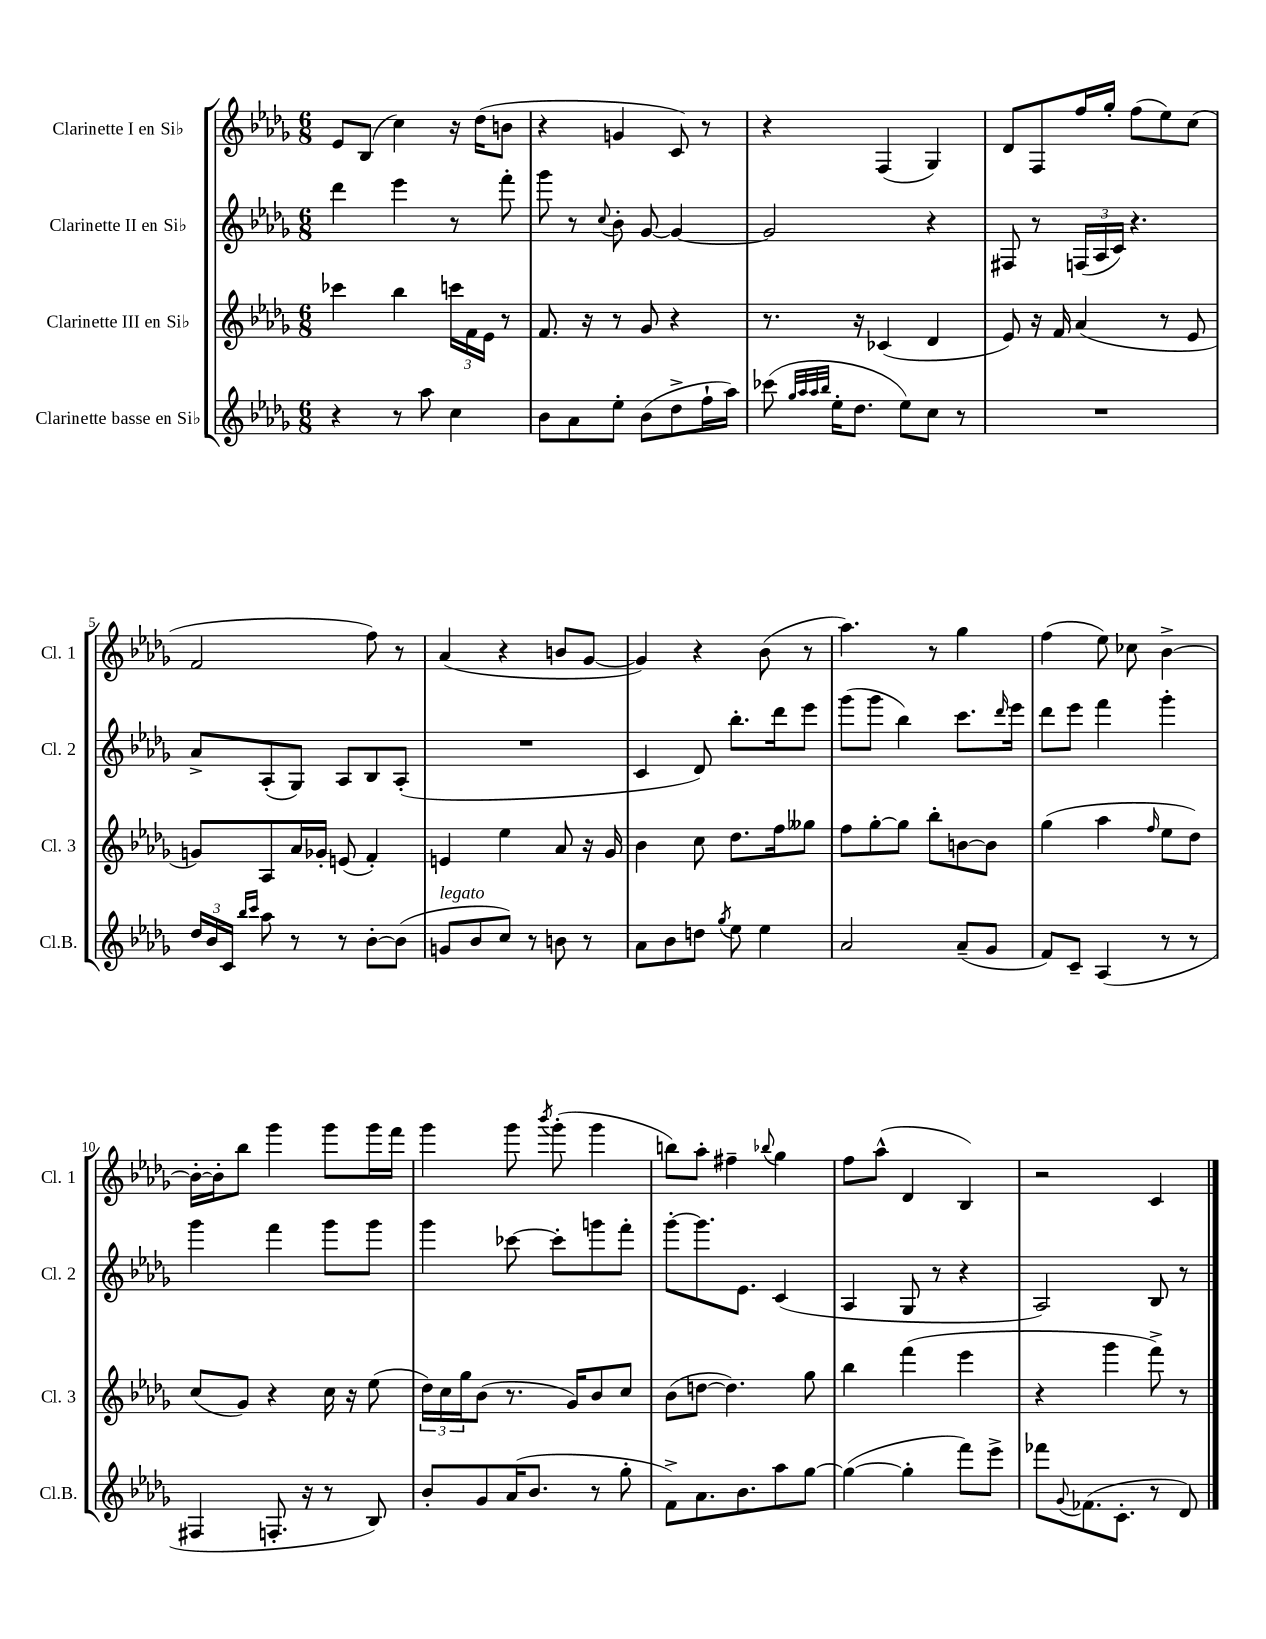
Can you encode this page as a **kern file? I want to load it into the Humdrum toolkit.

**kern	**kern	**kern	**kern
*staff4	*staff3	*staff2	*staff1
*clefG2	*clefG2	*clefG2	*clefG2
*k[b-e-a-d-g-]	*k[b-e-a-d-g-]	*k[b-e-a-d-g-]	*k[b-e-a-d-g-]
*M6/8	*M6/8	*M6/8	*M6/8
4r	4ccc-\	4ddd-\	8e-/L
.	.	.	(8B-/J
8r	4bb-\	4eee-\	4cc\)
8aa-\	.	.	.
4cc\	24ccc\LL	8r	16r
.	24f\	.	.
.	.	.	(16dd-\LK
.	24e-\JJ	.	.
.	8r	8fff'\	8b\J
=	=	=	=
8b-\L	8.f/	8ggg-\	4r
8a-\	.	8r	.
.	16r	.	.
.	.	8qqcc/	.
8ee-'\J	8r	8b-'\	4g/
(8b-\L	8g-/	[8g-/	.
8dd-^\	4r	4g-/_	8c/)
16ff`\L	.	.	8r
16aa-\JJ)	.	.	.
=	=	=	=
(8ccc-\	8.r	2g-/]	4r
32qqgg-/LLL	.	.	.
32qqaa-/	.	.	.
32qqaa-/	.	.	.
32qqbb-/JJJ	.	.	.
16ee-'\LK	.	.	.
8.dd-\J	16r	.	.
.	(4c-/	.	(4F/
8ee-\L)	.	.	.
8cc\J	4d-/	4r	4G-/)
8r	.	.	.
=	=	=	=
2.r	8e-/)	8F#/	8d-/L
.	16r	8r	8F/
.	16f/	.	.
.	(4a-/	(24F/LL	16ff/L
.	.	24A-/	.
.	.	.	16gg-'/JJ
.	.	24c/JJ)	.
.	.	4.r	(8ff\L
.	8r	.	8ee-\)
.	8e-/	.	(8cc\J
=	=	=	=
24dd-/LL	8g/L)	8a-^/L	2f/
24b-/	.	.	.
24c/JJ	.	.	.
16qqbb-/LL	.	.	.
16qqccc/JJ	.	.	.
8aa-\	8A-/	(8A-'/	.
8r	16a-/L	8G-/J)	.
.	16g-'/JJ	.	.
8r	(8e/	8A-/L	.
[8b-'\L	4f'/)	8B-/	8ff\)
(8b-\]J	.	(8A-'/J	8r
=	=	=	=
8g/L	4e/	2.r	(4a-/
8b-/	.	.	.
8cc/J)	4ee-\	.	4r
8r	.	.	.
8b\	8a-/	.	8b/L
8r	16r	.	[8g-/J
.	16g-/	.	.
=	=	=	=
8a-\L	4b-\	4c/	4g-/])
8b-\	.	.	.
8dd\J	8cc\	8d-/)	4r
8qgg-/	.	.	.
8ee-\	8.dd-\L	8.bb-'\L	.
4ee-\	.	.	(8b-\
.	16ff\k	16ddd-\k	.
.	8gg--\J	8eee-\J	8r
=	=	=	=
2a-/	8ff\L	(8ggg-\L	4.aa-\)
.	[8gg-'\	8ggg-\J	.
.	8gg-\]J	4bb-\)	.
.	8bb-'\L	.	8r
(8a-~/L	[8b\	8.ccc\L	4gg-\
8g-/J	8b\]J	.	.
.	.	16qqddd-/	.
.	.	16eee-\Jk	.
=	=	=	=
8f/L)	(4gg-\	8ddd-\L	(4ff\
8c~/J	.	8eee-\J	.
(4A-/	4aa-\	4fff\	8ee-\)
.	.	.	8cc-\
.	16qqff/	.	.
8r	8ee-\L	4ggg-'\	[4b-^\
8r	8dd-\J)	.	.
=	=	=	=
4F#/	(8cc/L	4ggg-\	16b-'\_LL
.	.	.	16b-'\]J
.	8g-/J)	.	8bb-\J
8.F'/	4r	4fff\	4ggg-\
16r	.	.	.
8r	16cc\	8ggg-\L	8ggg-\L
.	16r	.	.
8B-/)	(8ee-\	8ggg-\J	16ggg-\L
.	.	.	16fff\JJ
=	=	=	=
8b-'/L	24dd-\LL)	4ggg-\	4ggg-\
.	24cc\	.	.
.	24gg-\J	.	.
8g-/	(8b-\J	.	.
(16a-/K	8.r	[8ccc-\	8ggg-\
8.b-/J	.	.	.
.	.	.	8qbbb-/
.	.	8ccc-'\]L	(8ggg-'\
.	16g-/LK)	.	.
8r	8b-/	8ggg\	4ggg-\
8gg-'\	8cc/J	8fff'\J	.
=	=	=	=
8f^\L)	(8b-\L	[8ggg-'\L	8bb\L)
8.a-\	[8dd\J	8.ggg-\]	8aa-'\J
.	4.dd\])	.	4ff#~\
8.b-\	.	8.e-\J	.
.	.	.	8qqbb-/
8aa-\	.	(4c/	4gg-\
[8gg-\J	8gg-\	.	.
=	=	=	=
(4gg-\_	4bb-\	4A-/	8ff\L
.	.	.	(8aa-^^\J
4gg-'\]	(4fff\	8G-/	4d-/
.	.	8r	.
8fff\L)	4eee-\	4r	4B-/)
8eee-^\J	.	.	.
=	=	=	=
8fff-\L	4r	2A-/)	2r
8qqg-/	.	.	.
(8.f-\	.	.	.
.	4ggg-\	.	.
8.c'\J	.	.	.
8r	8fff^\)	8B-/	4c/
8d-/)	8r	8r	.
==	==	==	==
*-	*-	*-	*-
